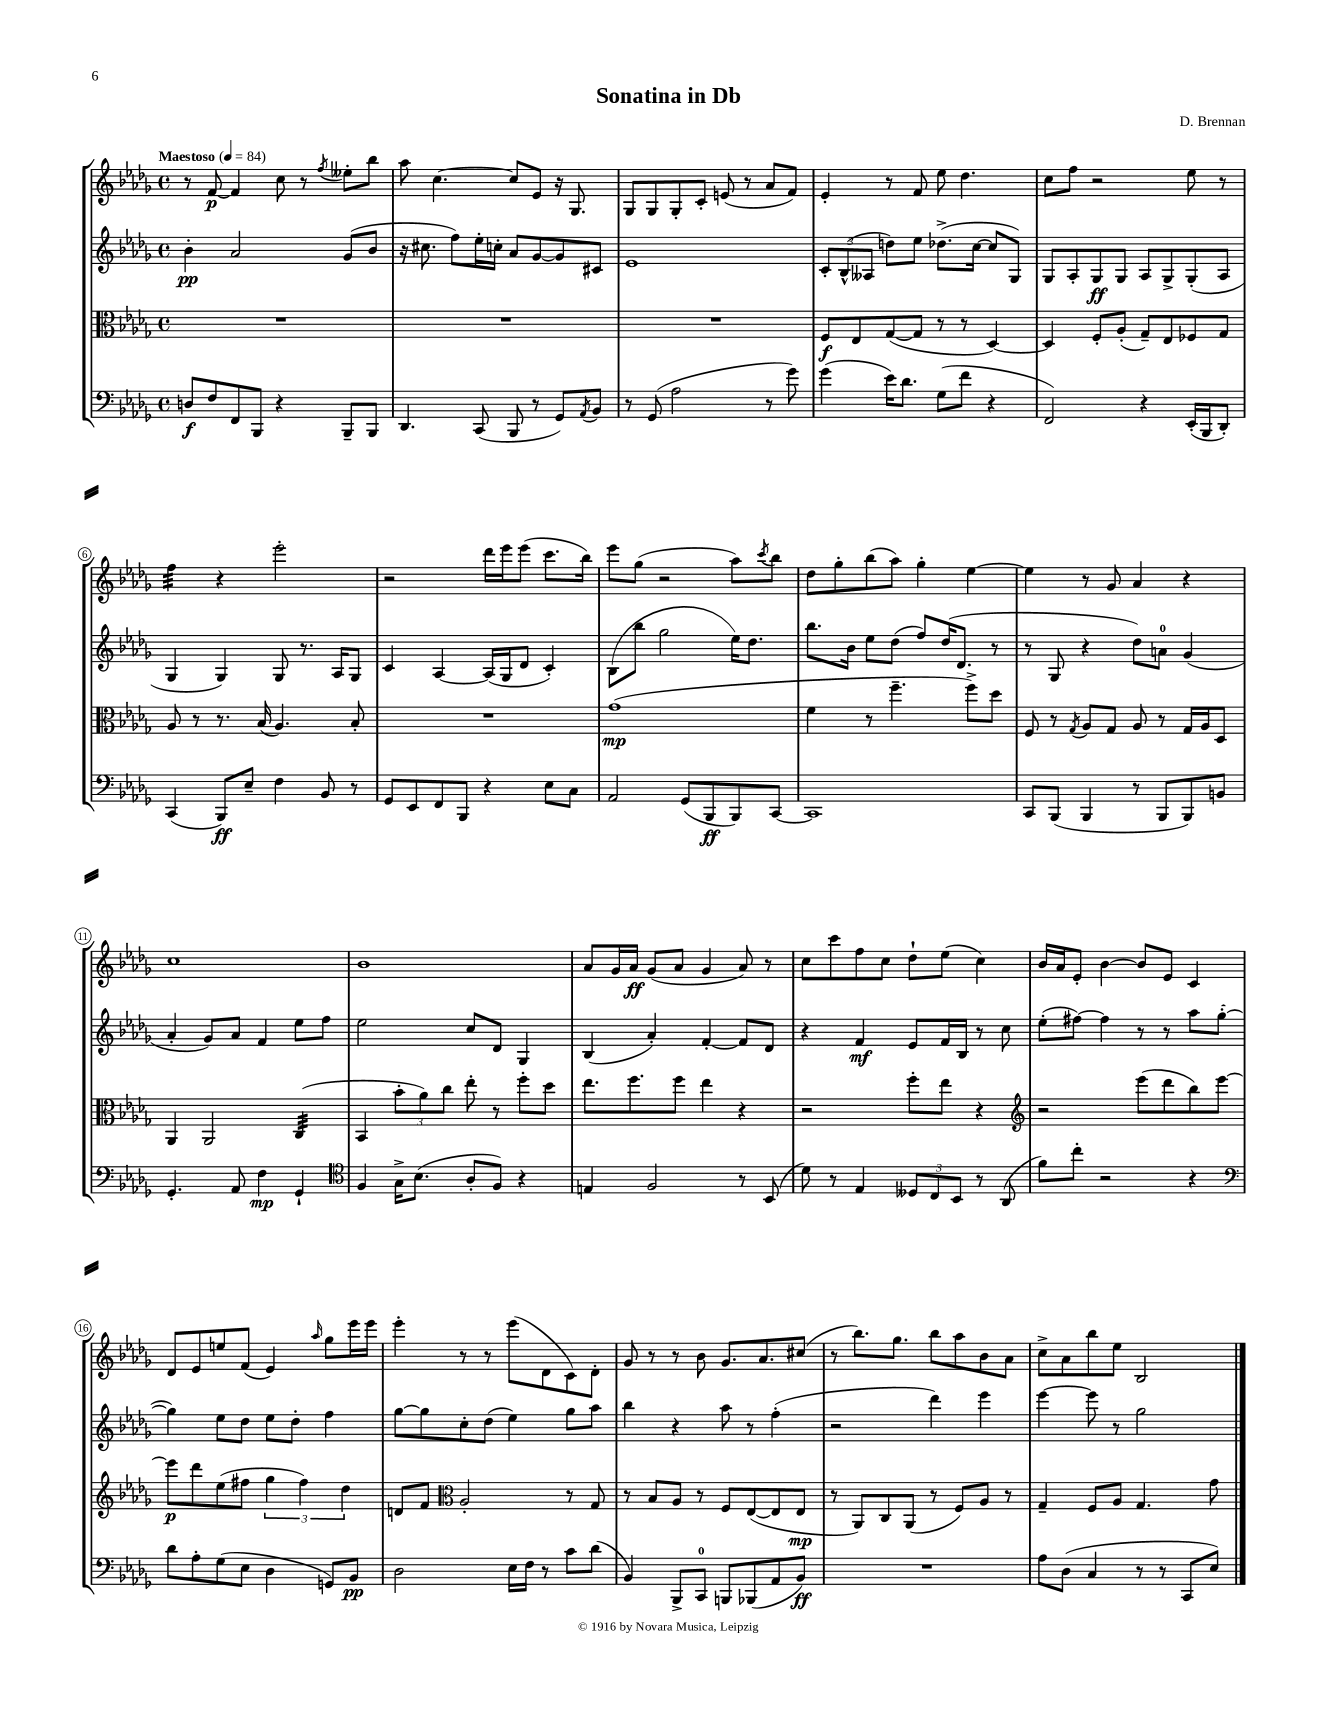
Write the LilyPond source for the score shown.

\header { title = "Sonatina in Db" composer = "D. Brennan" }
<<
\new StaffGroup <<
\new Staff = "s0" {
    \clef treble \key des \major \defaultTimeSignature \time 4/4 \tempo "Maestoso" 4 = 84
    r8 f'8~\p f'4 c''8 r8 \acciaccatura { f''8 } eeses''8-. bes''8 |
    aes''8 c''4.~ c''8 ees'8 r16 ges8. |
    ges8 ges8 ges8-. c'8-. e'8( r8 aes'8 f'8) |
    ees'4-. r8 f'8 ees''8 des''4. |
    c''8 f''8 r2 ees''8 r8 |
    f''4:32 r4 ees'''2-. |
    r2 des'''16 ees'''16 ees'''8( c'''8. bes''16) |
    ees'''8 ges''8( r2 aes''8) \acciaccatura { c'''8 } bes''8 |
    des''8 ges''8-. bes''8( aes''8) ges''4-. ees''4~ |
    ees''4 r8 ges'8 aes'4 r4 |
    c''1 |
    bes'1 |
    aes'8 ges'16 aes'16\ff ges'8( aes'8 ges'4 aes'8) r8 |
    c''8 c'''8 f''8 c''8 des''8-! ees''8( c''4) |
    bes'16 aes'16 ees'8-. bes'4~ bes'8 ees'8 c'4 |
    des'8 ees'8 e''8 f'8( ees'4) \grace { aes''16 } ges''8 ees'''16 ees'''16 |
    ees'''4-. r8 r8 ees'''8( des'8 c'8) des'8-. |
    ges'8 r8 r8 bes'8 ges'8. aes'8. cis''8( |
    r8 bes''8.) ges''8. bes''8 aes''8 bes'8 aes'8 |
    c''8-> aes'8 bes''8 ees''8 bes2 \bar "|." |
}
\new Staff = "s1" {
    \clef treble \key des \major \defaultTimeSignature \time 4/4
    bes'4-.\pp aes'2 ges'8( bes'8 |
    r16 cis''8. f''8) ees''16-. c''16-. aes'8 ges'8~ ges'8 cis'8 |
    ees'1 |
    \tuplet 3/2 { c'8-. bes8-^( aeses8 } d''8) ees''8 des''8.->( c''16~ c''8 ges8) |
    ges8 aes8-. ges8\ff ges8 aes8 ges8-> ges8-.( aes8 |
    ges4 ges4) ges8 r8. aes16 ges8 |
    c'4 aes4~ aes16( ges16 des'8 c'4-.) |
    bes8( bes''8 ges''2 ees''16) des''8. |
    bes''8. bes'16 ees''8 des''8( f''8) des''16( des'8. r8 |
    r8 ges8 r4 des''8) a'8-0 ges'4( |
    aes'4-. ges'8) aes'8 f'4 ees''8 f''8 |
    ees''2 c''8 des'8 ges4 |
    bes4( aes'4-.) f'4~-. f'8 des'8 |
    r4 f'4\mf ees'8 f'16 bes16 r8 c''8 |
    ees''8-.( fis''8~) fis''4 r8 r8 aes''8 ges''8~-.( |
    ges''4) ees''8 des''8 ees''8 des''8-. f''4 |
    ges''8~ ges''8 c''8-. des''8( ees''4) ges''8 aes''8 |
    bes''4 r4 aes''8 r8 f''4-.( |
    r2 des'''4) ees'''4 |
    ees'''4~ ees'''8 r8 ges''2 \bar "|." |
}
\new Staff = "s2" {
    \clef alto \key des \major \defaultTimeSignature \time 4/4
    R1 |
    R1 |
    R1 |
    f8\f ees8 ges8~( ges8 r8 r8 des4~) |
    des4 f8-. aes8-.( ges8--) ees8 fes8 ges8 |
    aes8 r8 r8. bes16( aes4.) bes8-. |
    R1 |
    ges'1\mp( |
    f'4 r8 f''4.-- f''8->) des''8 |
    f8 r8 \acciaccatura { ges8 } aes8 ges8 aes8 r8 ges16 aes16 des8 |
    aes,4 aes,2 c4:32( |
    bes,4 \tuplet 3/2 { bes'8-. aes'8) c''8 } ees''8-. r8 f''8-. des''8 |
    ees''8. f''8. f''8 ees''4 r4 |
    r2 f''8-. ees''8 r4 |
    \clef treble r2 ees'''8( des'''8 bes''8) ees'''8~ |
    ees'''8\p des'''8 ees''8( fis''8 \tuplet 3/2 { ges''4 fis''4) des''4 } |
    d'8 f'8 \clef alto aes2-. r8 ges8 |
    r8 bes8 aes8 r8 f8 ees8~( ees8 ees8\mp |
    r8 aes,8) c8 aes,8( r8 f8) aes8 r8 |
    ges4-- f8 aes8 ges4. ges'8 \bar "|." |
}
\new Staff = "s3" {
    \clef bass \key des \major \defaultTimeSignature \time 4/4
    d8\f f8 f,8 bes,,8 r4 bes,,8-- bes,,8 |
    des,4. c,8( bes,,8 r8 ges,8) \acciaccatura { aes,8 } bes,8 |
    r8 ges,8( aes2 r8 ges'8) |
    ges'4( ees'16) des'8. ges8( f'8 r4 |
    f,2) r4 ees,16-.( bes,,16 des,8-.) |
    c,4( bes,,8\ff) ees8-- f4 bes,8 r8 |
    ges,8 ees,8 f,8 bes,,8 r4 ees8 c8 |
    aes,2 ges,8( bes,,8\ff bes,,8) c,8~ |
    c,1 |
    c,8 bes,,8( bes,,4 r8 bes,,8 bes,,8) b,8 |
    ges,4.-. aes,8 f4\mp ges,4-! |
    \clef tenor f4 ges16-> bes8.( aes8-. f8) r4 |
    e4 f2 r8 bes,8( |
    des'8) r8 ees4 \tuplet 3/2 { deses8 c8 bes,8 } r8 aes,8( |
    f'8) c''8-. r2 r4 |
    \clef bass des'8 aes8-. ges8( ees8 des4 g,8) bes,8\pp |
    des2 ees16 f16 r8 c'8 des'8( |
    bes,4) bes,,8-> c,8-0 b,,8 bes,,8( aes,8 bes,8\ff) |
    R1 |
    aes8 des8( c4 r8 r8 c,8 ees8) \bar "|." |
}
>>
>>
\layout { \context { \Score \override BarNumber.stencil = #(make-stencil-circler 0.1 0.3 ly:text-interface::print) } }
